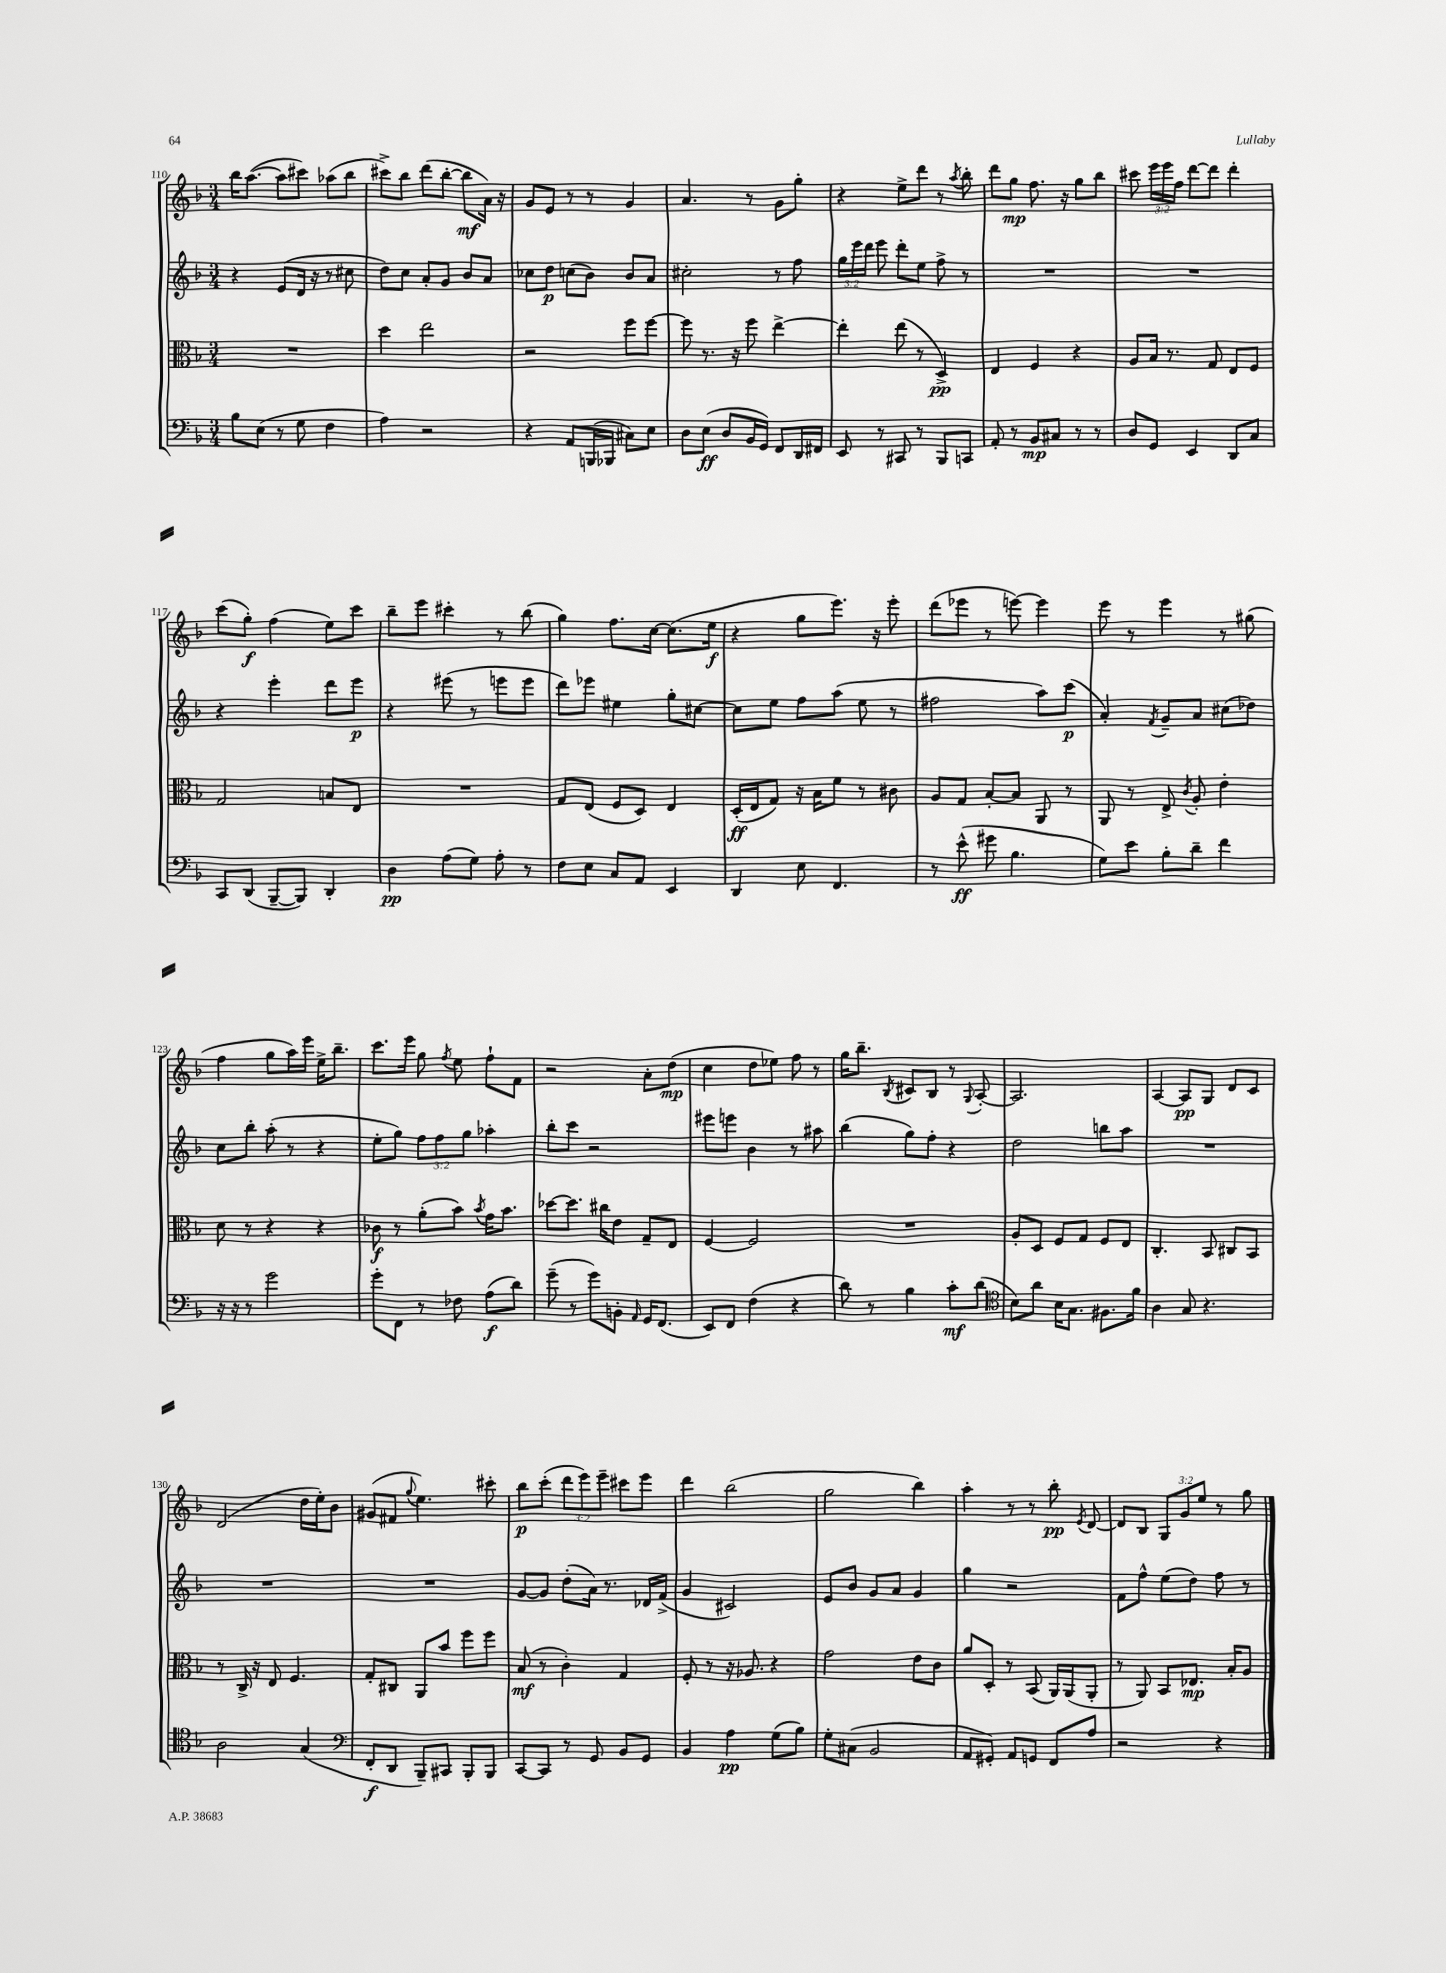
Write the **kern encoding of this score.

**kern	**dynam	**kern	**dynam	**kern	**dynam	**kern	**dynam
*part4	*part4	*part3	*part3	*part2	*part2	*part1	*part1
*staff4	*staff4	*staff3	*staff3	*staff2	*staff2	*staff1	*staff1
*clefF4	*	*clefC3	*	*clefG2	*	*clefG2	*
*k[b-]	*	*k[b-]	*	*k[b-]	*	*k[b-]	*
*M3/4	*	*M3/4	*	*M3/4	*	*M3/4	*
=110	=110	=110	=110	=110	=110	=110	=110
8B-\L	.	2.r	.	4r	.	16bb-\KL	.
.	.	.	.	.	.	([8.aa\J	.
(8E\J	.	.	.	.	.	.	.
8r	.	.	.	(8e/L	.	8aa\L]	.
8G\	.	.	.	16d/Jk	.	8ccc#X\J)	.
.	.	.	.	16r	.	.	.
4F\	.	.	.	8r	.	(8aa-X\L	.
.	.	.	.	8cc#X\	.	8bb-\J	.
=111	=111	=111	=111	=111	=111	=111	=111
4A\)	.	4dd\	.	8dd\L)	.	8ccc#X^\L)	.
.	.	.	.	8cc\J	.	8bb-\J	.
2r	.	2ee\	.	8a'/L	.	(8ddd\L	.
.	.	.	.	8g/J	.	[8bb-'\J	.
.	.	.	.	8b-/L	.	8bb-\L]	mf
.	.	.	.	8a/J	.	16a\Jk)	.
.	.	.	.	.	.	16r	.
=112	=112	=112	=112	=112	=112	=112	=112
4r	.	2r	.	8cc-X\L	.	8g/L	.
.	.	.	.	8dd\J	p	8e/J	.
8AA/L	.	.	.	(8ccn\L	.	8r	.
(16BBBn/L	.	.	.	8b-\J)	.	8r	.
16BBB-X/JJ	.	.	.	.	.	.	.
8C#X\L)	.	8ff\L	.	8b-/L	.	4g/	.
8E\J	.	[8ff\J	.	8a/J	.	.	.
=113	=113	=113	=113	=113	=113	=113	=113
8D\L	.	8ff\]	.	2cc#X'\	.	4.a/	.
(8E\J	ff	8.r	.	.	.	.	.
8D/L	.	.	.	.	.	.	.
.	.	16r	.	.	.	.	.
16BB-/L	.	8ff\	.	.	.	8r	.
16GG/JJ)	.	.	.	.	.	.	.
8FF/L	.	[4ee^\	.	8r	.	8g\L	.
16DD/L	.	.	.	8ff\	.	8gg'\J	.
16FF#X/JJ	.	.	.	.	.	.	.
=114	=114	=114	=114	=114	=114	=114	=114
8EE/	.	4ee'\]	.	24gg\LL	.	4r	.
.	.	.	.	24eee\	.	.	.
.	.	.	.	24ddd\JJ	.	.	.
8r	.	.	.	8eee\	.	.	.
8CC#X/	.	(8ee\	.	8ddd'\L	.	8ee^\L	.
8r	.	8r	.	8ee\J	.	8ddd\J	.
8BBB-/L	.	4D^/)	pp	8ff^\	.	8r	.
.	.	.	.	.	.	8qaa/	.
8CCn/J	.	.	.	8r	.	8bb-'\	.
=115	=115	=115	=115	=115	=115	=115	=115
8AA'/	.	4E/	.	2.r	.	8ddd\L	.
8r	.	.	.	.	.	8gg\J	mp
8BB-/L	mp	4F/	.	.	.	8.ff\	.
8C#X/J	.	.	.	.	.	.	.
.	.	.	.	.	.	16r	.
8r	.	4r	.	.	.	8gg\L	.
8r	.	.	.	.	.	8bb-\J	.
=116	=116	=116	=116	=116	=116	=116	=116
8D/L	.	8A/L	.	2.r	.	8ccc#X\	.
8GG/J	.	16B-/Jk	.	.	.	24eee\LL	.
.	.	.	.	.	.	24eee\	.
.	.	8.r	.	.	.	.	.
.	.	.	.	.	.	24ff\JJ	.
4EE/	.	.	.	.	.	[8ddd\L	.
.	.	8G/	.	.	.	8ddd\J]	.
8DD/L	.	8E/L	.	.	.	4ddd'\	.
8C/J	.	8F/J	.	.	.	.	.
!!LO:LB:g=z
=117	=117	=117	=117	=117	=117	=117	=117
8CC/L	.	2G/	.	4r	.	(8ccc\L	.
(8DD/J	.	.	.	.	.	8gg'\J)	f
[8BBB-~/L	.	.	.	4eee'\	.	(4ff\	.
8BBB-/J])	.	.	.	.	.	.	.
4DD'/	.	8Bn/L	.	8ddd\L	.	8ee\L)	.
.	.	8E/J	.	8eee\J	p	8ccc\J	.
=118	=118	=118	=118	=118	=118	=118	=118
4D\	pp	2.r	.	4r	.	8bb-~\L	.
.	.	.	.	.	.	8eee\J	.
(8A\L	.	.	.	(8eee#X\	.	4ccc#X'\	.
8G\J)	.	.	.	8r	.	.	.
8A'\	.	.	.	8eeen\L	.	8r	.
8r	.	.	.	8eee\J	.	(8bb-\	.
=119	=119	=119	=119	=119	=119	=119	=119
8F\L	.	8G/L	.	8ddd\L)	.	4gg\)	.
8E\J	.	(8E/J	.	8eee-X\J	.	.	.
8C/L	.	8F/L	.	4ee#X\	.	8.ff\L	.
8AA/J	.	8D/J)	.	.	.	.	.
.	.	.	.	.	.	[16cc\Jk	.
4EE/	.	4E/	.	8gg'\L	.	(8.cc\L]	.
.	.	.	.	[8cc#X\J	.	.	.
.	.	.	.	.	.	16ee\Jk	f
=120	=120	=120	=120	=120	=120	=120	=120
4DD/	.	(16D'/LL	ff	8cc#\L]	.	4r	.
.	.	16E/J	.	.	.	.	.
.	.	8G/J)	.	8ee\J	.	.	.
8E\	.	16r	.	8ff\L	.	8gg\L	.
.	.	16B-\KL	.	.	.	.	.
4.FF/	.	8f\J	.	(8aa\J	.	8.eee\J)	.
.	.	8r	.	8ee\	.	.	.
.	.	.	.	.	.	16r	.
.	.	8c#X\	.	8r	.	8eee'\	.
=121	=121	=121	=121	=121	=121	=121	=121
8r	.	8A/L	.	2ff#X\	.	(8ddd\L	.
(8e^^\	ff	8G/J	.	.	.	8eee-X\J	.
8g#X\	.	[8B-'/L	.	.	.	8r	.
4.B-\	.	8B-/J]	.	.	.	[8eeen\)	.
.	.	8AA/	.	8aa\L)	.	4eee\]	.
.	.	8r	.	(8ccc\J	p	.	.
=122	=122	=122	=122	=122	=122	=122	=122
8G\L)	.	8AA/	.	4a'/)	.	8eee\	.
8e\J	.	8r	.	.	.	8r	.
.	.	.	.	8qf/	.	.	.
8B-'\L	.	8E^/	.	8g~/L	.	4eee\	.
.	.	8qc/	.	.	.	.	.
8d~\J	.	8A'/	.	8a/J	.	.	.
4f\	.	4e'\	.	(8cc#X\L	.	8r	.
.	.	.	.	8dd-X\J)	.	(8gg#X\	.
!!LO:LB:g=z
=123	=123	=123	=123	=123	=123	=123	=123
16r	.	8d\	.	8cc\L	.	4ff\	.
16r	.	.	.	.	.	.	.
8r	.	8r	.	8bb-'\J	.	.	.
2g\	.	4r	.	(8aa'\	.	8gg\L	.
.	.	.	.	8r	.	16aa\L)	.
.	.	.	.	.	.	16eee\JJ	.
.	.	4r	.	4r	.	16ee^\KL	.
.	.	.	.	.	.	8.bb-~\J	.
=124	=124	=124	=124	=124	=124	=124	=124
8g'\L	.	8c-X\	f	8ee'\L	.	8.ccc\L	.
8FF\J	.	8r	.	8gg\J)	.	.	.
.	.	.	.	.	.	16eee\Jk	.
8r	.	(8a'\L	.	12ff\L	.	8gg\	.
.	.	.	.	12ff\	.	.	.
.	.	.	.	.	.	8qff/	.
8F-X\	.	8b-\J)	.	.	.	8ee\	.
.	.	.	.	12gg\J	.	.	.
.	.	8qb-/	.	.	.	.	.
(8A\L	f	16g\KL	.	4aa-X'\	.	8ff`\L	.
.	.	8.b-\J	.	.	.	.	.
8d\J)	.	.	.	.	.	8f\J	.
=125	=125	=125	=125	=125	=125	=125	=125
(8g~\	.	[8dd-X\L	.	8bb-'\L	.	2r	.
8r	.	8.dd-\J]	.	8ccc\J	.	.	.
8g\L)	.	.	.	2r	.	.	.
.	.	16cc#X\KL	.	.	.	.	.
8BBn'\J	.	8e\J	.	.	.	.	.
16qqAA/	.	.	.	.	.	.	.
16GG/KL	.	8G~/L	.	.	.	8a'\L	.
(8.FF/J	.	.	.	.	.	.	.
.	.	8E/J	.	.	.	(8dd\J	mp
=126	=126	=126	=126	=126	=126	=126	=126
8EE/L)	.	[4F/	.	8eee#X\L	.	4cc\	.
8FF/J	.	.	.	8eeen\J	.	.	.
(4F\	.	2F/]	.	4b-\	.	8dd\L	.
.	.	.	.	.	.	8ee-X\J)	.
4r	.	.	.	8r	.	8ff\	.
.	.	.	.	8aa#X\	.	8r	.
=127	=127	=127	=127	=127	=127	=127	=127
8d\)	.	2.r	.	(4bb-\	.	16gg\KL	.
.	.	.	.	.	.	8.bb-~\J	.
8r	.	.	.	.	.	.	.
.	.	.	.	.	.	8qB-/	.
4B-\	.	.	.	8gg\L)	.	8c#X/L	.
.	.	.	.	8ff'\J	.	8B-/J	.
8c'\L	mf	.	.	4r	.	8r	.
.	.	.	.	.	.	8qqG/	.
(8d\J	.	.	.	.	.	[8A'/	.
=128	=128	=128	=128	=128	=128	=128	=128
*clefC4	*	*	*	*	*	*	*
8B-\L)	.	8A'/L	.	2dd\	.	2.A/]	.
8a\J	.	8D/J	.	.	.	.	.
16B-\KL	.	8F/L	.	.	.	.	.
8.G\J	.	.	.	.	.	.	.
.	.	8G/J	.	.	.	.	.
8.F#X\L	.	8F/L	.	8bbn\L	.	.	.
.	.	8E/J	.	8aa\J	.	.	.
16f\Jk	.	.	.	.	.	.	.
=129	=129	=129	=129	=129	=129	=129	=129
4A\	.	4.C'/	.	2.r	.	[4A/	.
8G/	.	.	.	.	.	8A/L]	pp
4.r	.	8BB-/	.	.	.	8G/J	.
.	.	8C#X/L	.	.	.	8d/L	.
.	.	8BB-/J	.	.	.	8c/J	.
!!LO:LB:g=z
=130	=130	=130	=130	=130	=130	=130	=130
2A\	.	8r	.	2.r	.	(2d/	.
.	.	16C^/	.	.	.	.	.
.	.	16r	.	.	.	.	.
.	.	8E/	.	.	.	.	.
.	.	4.F/	.	.	.	.	.
(4G/	.	.	.	.	.	16dd\LL	.
.	.	.	.	.	.	16ee'\J)	.
.	.	.	.	.	.	8b-\J	.
=131	=131	=131	=131	=131	=131	=131	=131
*clefF4	*	*	*	*	*	*	*
8FF'/L	f	8G'/L	.	2.r	.	(8g#X/L	.
8DD/J	.	8C#X/J	.	.	.	8f#X/J	.
.	.	.	.	.	.	8qqgg/	.
8BBB-~/L)	.	8AA/L	.	.	.	4.ee\)	.
8CC#X/J	.	8b-/J	.	.	.	.	.
8BBB-'/L	.	8ff\L	.	.	.	.	.
8BBB-/J	.	8ff\J	.	.	.	8ccc#X'\	.
=132	=132	=132	=132	=132	=132	=132	=132
[8CC/L	.	(8B-/	mf	[8g/L	.	8bb-\L	p
8CC/J]	.	8r	.	8g/J]	.	(8ccc'\J	.
8r	.	4c'\)	.	(8dd'\L	.	12ddd\L	.
.	.	.	.	.	.	12eee\)	.
8GG/	.	.	.	16a\Jk)	.	.	.
.	.	.	.	.	.	12eee~\J	.
.	.	.	.	8.r	.	.	.
8BB-/L	.	4G/	.	.	.	8ccc#X\L	.
8GG/J	.	.	.	16d-X/LL	.	8eee\J	.
.	.	.	.	(16f^/JJ	.	.	.
=133	=133	=133	=133	=133	=133	=133	=133
4BB-/	.	8F'/	.	4g/	.	4ddd\	.
.	.	8r	.	.	.	.	.
4A\	pp	16r	.	2c#X/)	.	(2bb-\	.
.	.	8.A-X/	.	.	.	.	.
(8G\L	.	4r	.	.	.	.	.
8B-\J)	.	.	.	.	.	.	.
=134	=134	=134	=134	=134	=134	=134	=134
8G'\L	.	2g\	.	8e/L	.	2gg\	.
(8C#X\J	.	.	.	8b-/J	.	.	.
2BB-/	.	.	.	8g/L	.	.	.
.	.	.	.	8a/J	.	.	.
.	.	8e\L	.	4g/	.	4bb-\)	.
.	.	8c\J	.	.	.	.	.
=135	=135	=135	=135	=135	=135	=135	=135
8AA/L	.	8a/L	.	4gg\	.	4aa'\	.
8GG#X'/J)	.	8D'/J	.	.	.	.	.
8AA/L	.	8r	.	2r	.	8r	.
8GGn/J	.	(8BB-/	.	.	.	8r	.
8FF/L	.	16AA/LL)	.	.	.	8bb-'\	pp
.	.	(16AA/J	.	.	.	.	.
.	.	.	.	.	.	8qe/	.
8A/J	.	8AA'/J	.	.	.	[8d/	.
=136	=136	=136	=136	=136	=136	=136	=136
2r	.	8r	.	8f\L	.	8d/L]	.
.	.	8AA/)	.	8ff^^\J	.	8B-/J	.
.	.	8BB-/L	.	(8ee\L	.	12G/L	.
.	.	.	.	.	.	12g/	.
.	.	8.E-X/J	mp	8dd\J)	.	.	.
.	.	.	.	.	.	12ee/J	.
4r	.	.	.	8ff\	.	8r	.
.	.	16B-'/KL	.	.	.	.	.
.	.	8A/J	.	8r	.	8gg\	.
==	==	==	==	==	==	==	==
*-	*-	*-	*-	*-	*-	*-	*-
